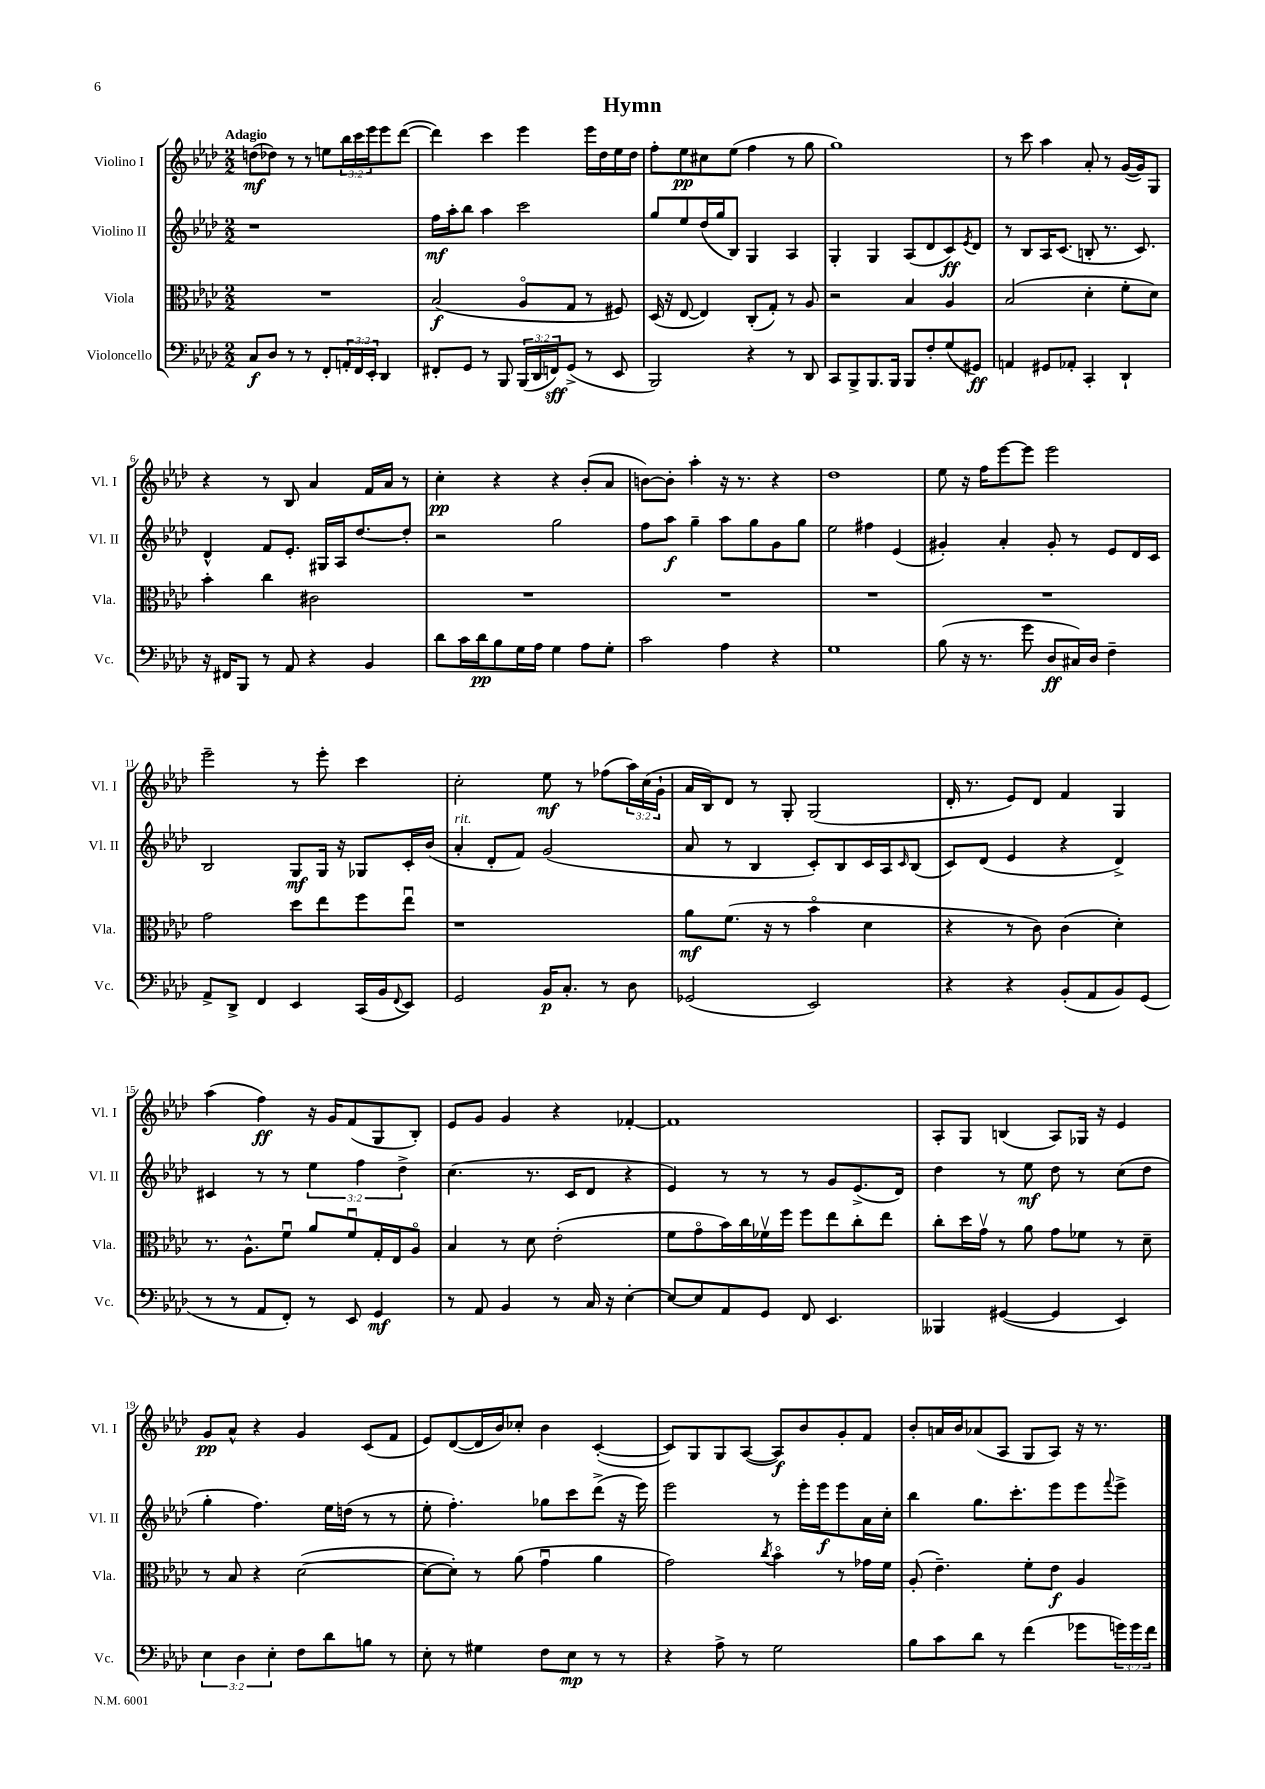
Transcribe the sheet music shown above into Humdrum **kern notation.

**kern	**kern	**kern	**kern
*staff4	*staff3	*staff2	*staff1
*clefF4	*clefC3	*clefG2	*clefG2
*k[b-e-a-d-]	*k[b-e-a-d-]	*k[b-e-a-d-]	*k[b-e-a-d-]
*M2/2	*M2/2	*M2/2	*M2/2
8C	1r	1r	(8dd
8D-	.	.	8dd-)
8r	.	.	8r
8r	.	.	8r
8FF'	.	.	8ee
24AA'	.	.	24bb-
24FF	.	.	24ccc
24EE-'	.	.	24eee-
4DD-	.	.	8eee-
.	.	.	([8ddd-
=	=	=	=
8FF#'	(2B-	16ff	4ddd-])
.	.	16aa-'	.
8GG	.	8bb-	.
8r	.	4aa-	4ccc
8BBB-	.	.	.
(24BBB-	8A-o	2ccc	4eee-
24DD-	.	.	.
24FF)	.	.	.
(8GG^	8G	.	.
8r	8r	.	16eee-
.	.	.	16dd-
8EE-	8F#)	.	16ee-
.	.	.	16dd-
=	=	=	=
2BBB-)	(16D-	8gg	8ff'
.	16r	.	.
.	[8E-	8ee-	8ee-
.	4E-])	(16dd-	8cc#
.	.	16gg	.
.	.	8B-)	(8ee-
4r	(8C'	4G	4ff
.	8G')	.	.
8r	8r	4A-	8r
8DD-	8A-	.	8gg
=	=	=	=
8CC	2r	4G'	1gg)
8BBB-^	.	.	.
8.BBB-	.	4G	.
16BBB-	.	.	.
8BBB-	4B-	(8A-	.
8F'	.	8d-	.
(8G	4A-	8c)	.
.	.	8qe-	.
8GG#)	.	8d-	.
=	=	=	=
4AA	(2B-	8r	8r
.	.	8B-	8ccc
8GG#	.	16A-	4aa-
.	.	(8.c	.
8AA-'	.	.	.
4CC'	4d-'	8B'	8a-'
.	.	8.r	8r
4DD-`	8f'	.	([16g
.	.	8.c)	16g])
.	8d-)	.	8G
=	=	=	=
16r	4b-'	4d-^^	4r
16FF#	.	.	.
8BBB-	.	.	.
8r	4cc	8f	8r
8AA-	.	8.e-'	8B-
4r	2c#	.	4a-
.	.	16G#	.
.	.	16A-	.
.	.	[8.dd-	.
4BB-	.	.	16f
.	.	.	16a-
.	.	8dd-']	8r
=	=	=	=
8d-	1r	2r	4cc'
16c	.	.	.
16d-	.	.	.
8B-	.	.	4r
16G	.	.	.
16A-	.	.	.
4G	.	2gg	4r
8A-	.	.	(8b-'
8G'	.	.	8a-
=	=	=	=
2c	1r	8ff	[8b)
.	.	8aa-	8b']
.	.	4gg~	4aa-'
4A-	.	8aa-	16r
.	.	.	8.r
.	.	8gg	.
4r	.	8g	4r
.	.	8gg	.
=	=	=	=
1G	1r	2ee-	1dd-
.	.	4ff#	.
.	.	(4e-	.
=	=	=	=
(8B-	1r	4g#')	8ee-
16r	.	.	16r
8.r	.	.	16ff
.	.	4a-'	[8eee-
8g	.	.	8eee-]
8D-	.	8g#'	2eee-
16C#)	.	8r	.
16D-	.	.	.
4F~	.	8e-	.
.	.	16d-	.
.	.	16c	.
=	=	=	=
8AA-^	2g	2B-	2eee-~
8DD-^	.	.	.
4FF	.	.	.
4EE-	8dd-	8G	8r
.	8ee-	16G	8eee-'
.	.	16r	.
(16CC	8ff	8G-	4ccc
16BB-	.	.	.
8qqFF	.	.	.
8EE-)	8ee-u	16c'	.
.	.	(16b-	.
=	=	=	=
2GG	1r	4a-'	2cc'
.	.	8d-'	.
.	.	8f)	.
16BB-	.	(2g	8ee-
8.C'	.	.	.
.	.	.	8r
8r	.	.	(8ff-
8D-	.	.	24aa-)
.	.	.	(24cc
.	.	.	24g`
=	=	=	=
(2GG-	8a-	8a-	16a-
.	.	.	16B-)
.	(8.f	8r	8d-
.	.	4B-	8r
.	16r	.	.
.	8r	.	8G'
2EE-)	4b-o	8c')	(2G
.	.	8B-	.
.	4d-	16c	.
.	.	16A-	.
.	.	16qqc	.
.	.	(8B-	.
=	=	=	=
4r	4r	8c)	16d-'
.	.	.	8.r
.	.	(8d-	.
4r	8r	4e-	8e-)
.	8c)	.	8d-
(8BB-'	(4c	4r	4f
8AA-	.	.	.
8BB-)	4d-')	4d-^)	4G
(8GG	.	.	.
=	=	=	=
8r	8.r	4c#	(4aa-
8r	.	.	.
.	8.A-^^	.	.
8AA-	.	8r	4ff)
8FF')	8fu	8r	.
8r	8a-	6ee-	16r
.	.	.	16g
8EE-	8fu	.	(8f
.	.	6ff	.
4GG	16G'	.	8G
.	16E-	.	.
.	.	6dd-^	.
.	8A-o	.	8B-')
=	=	=	=
8r	4B-	(4.cc	8e-
8AA-	.	.	8g
4BB-	8r	.	4g
.	8d-	8.r	.
8r	(2e-'	.	4r
.	.	16c	.
16C	.	8d-	.
16r	.	.	.
[4E-'	.	4r	[4f-'
=	=	=	=
8E-_	8f	4e-)	1f-]
8E-]	8go	.	.
8AA-	16b-)	8r	.
.	16cc	.	.
8GG	16f-v	8r	.
.	16ff	.	.
8FF	8ff	8r	.
4.EE-	8ee-	8g	.
.	8cc'	(8.e-^	.
.	8ee-	.	.
.	.	16d-)	.
=	=	=	=
4BBB--	8cc'	4dd-	8A-'
.	16dd-	.	8G
.	16gv	.	.
([4GG#	8r	8r	(4B
.	8a-	8ee-	.
4GG#]	8g	8dd-	8A-)
.	8f-	8r	16G-
.	.	.	16r
4EE-)	8r	(8cc	4e-
.	8d-~	8dd-	.
=	=	=	=
6E-	8r	4gg'	8g
.	8B-	.	8a-^^
6D-	.	.	.
.	4r	4.ff)	4r
6E-'	.	.	.
8F	([2d-	.	4g
8d-	.	16ee-	.
.	.	(16dd	.
8B	.	8r	(8c
8r	.	8r	8f
=	=	=	=
8E-'	8d-_	8ee-'	8e-)
8r	8d-'])	4.ff')	([8d-
4G#	8r	.	16d-]
.	.	.	16b-)
.	(8a-	.	8cc-'
8F	4gu	8gg-	4b-
8E-	.	8ccc	.
8r	4a-	(8ddd-^	([4c'
8r	.	16r	.
.	.	16eee-)	.
=	=	=	=
4r	2g)	2eee-	8c])
.	.	.	8G
8A-^	.	.	8G
8r	.	.	([8A-
.	8qcc	.	.
2G	4b-o	8r	8A-])
.	.	16eee-'	8b-
.	.	16eee-	.
.	8r	8eee-	8g'
.	16g-	16a-	8f
.	16f	16cc'	.
=	=	=	=
8B-	(8A-'	4bb-	8b-'
8c	4.e-~)	.	16a
.	.	.	16b-
8d-	.	8.gg	(8a-
8r	.	.	8A-
.	.	8.ccc'	.
(4f	8f'	.	8G
.	8e-	8eee-	8A-)
8g-	4A-	8eee-	16r
.	.	.	8.r
.	.	8qqfff	.
24g)	.	8eee-^	.
24g	.	.	.
24f	.	.	.
==	==	==	==
*-	*-	*-	*-
